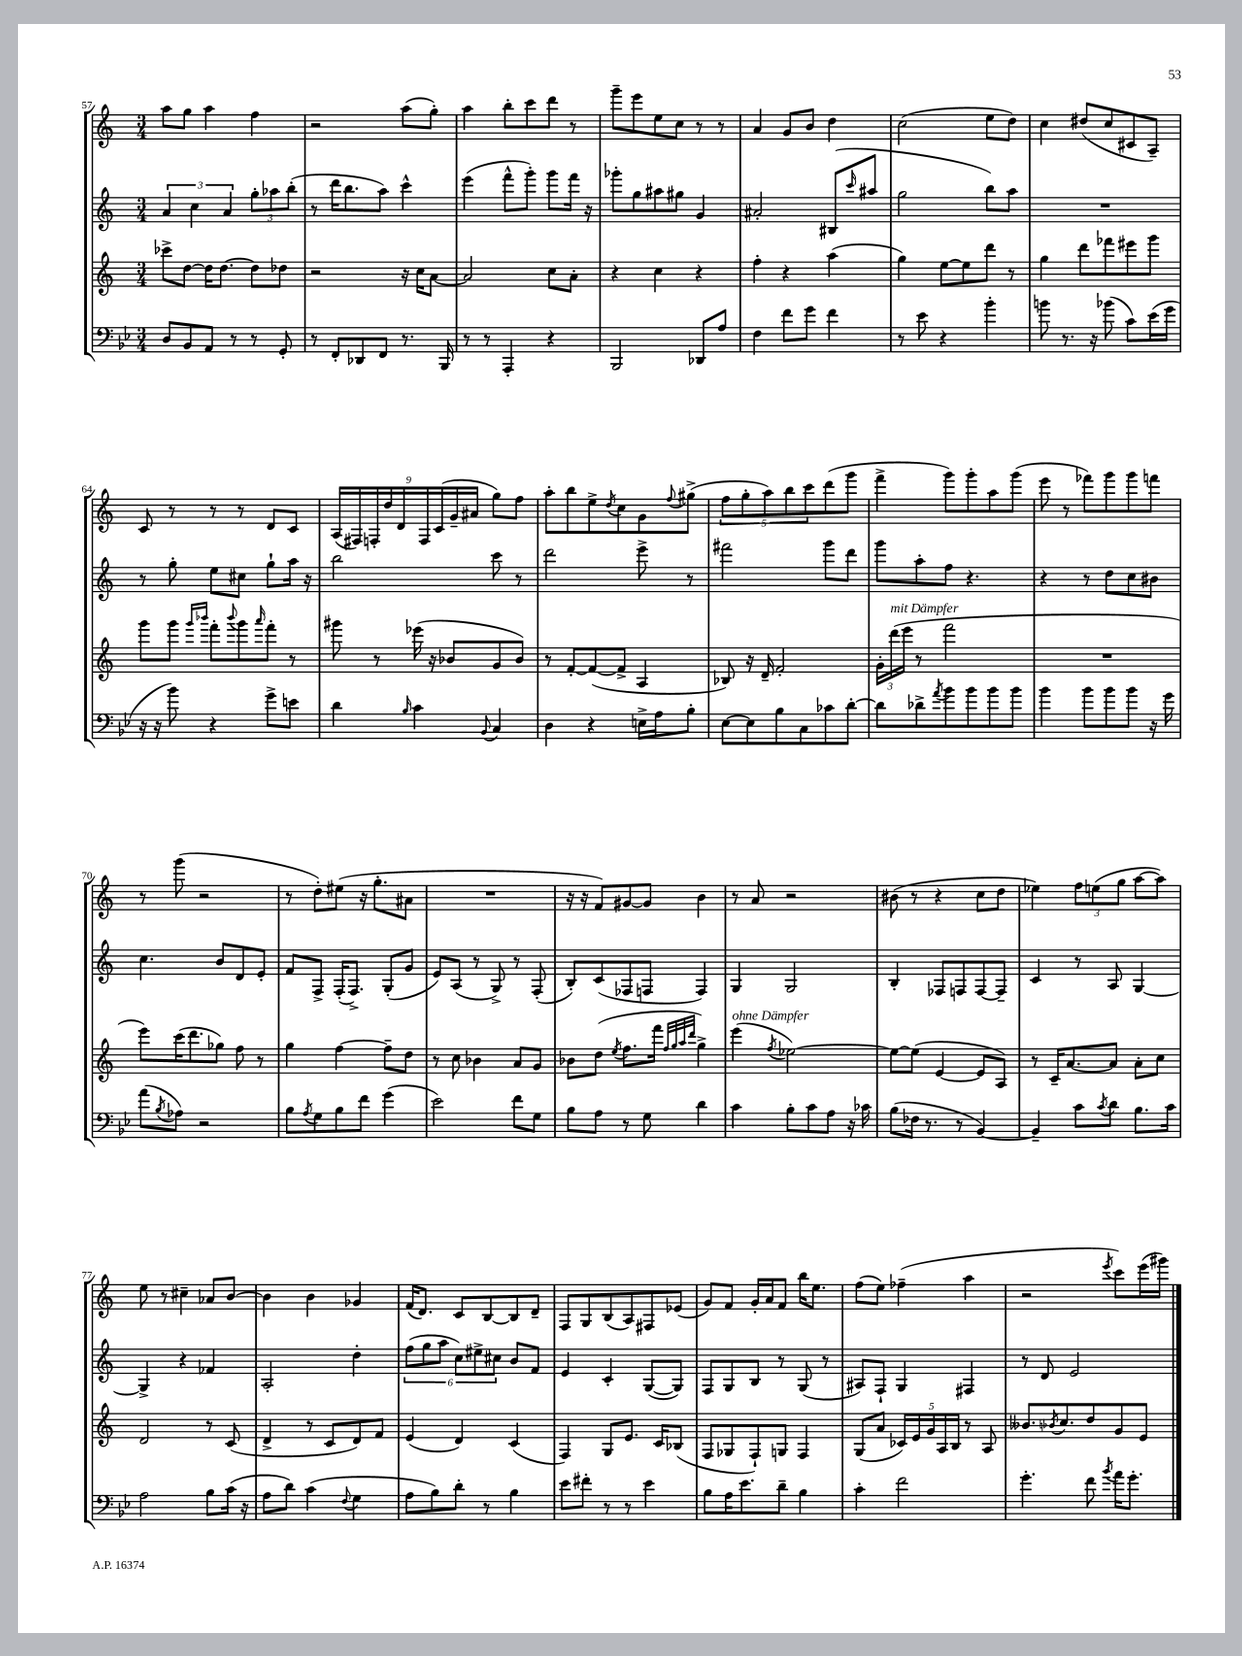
<<
\new StaffGroup <<
\new Staff = "s0" {
    \clef treble \key c \major \numericTimeSignature \time 3/4
    a''8 g''8 a''4 f''4 |
    r2 a''8( g''8-.) |
    a''4 b''8-. c'''8 d'''8 r8 |
    g'''8-- e'''8 e''8 c''8 r8 r8 |
    a'4 g'8 b'8 d''4 |
    c''2( e''8 d''8) |
    c''4 dis''8( c''8 cis'8 a8--) |
    c'8 r8 r8 r8 d'8 c'8 |
    \tuplet 9/8 { a16( fis16) f16-. d''16 d'16 f16 c'16( g'16-- ais'16 } g''8) f''8 |
    a''8-. b''8 e''8-> \acciaccatura { d''8 } c''8 g'8 \appoggiatura { f''8 } gis''8->( |
    \tuplet 5/4 { f''8 g''8-. a''8) b''8 c'''8 } d'''8( g'''8 |
    f'''4-> g'''8) g'''8-. a''8 g'''8( |
    e'''8 r8 fes'''8) g'''8 g'''8 f'''8 |
    r8 g'''8( r2 |
    r8 d''8-.) eis''8( r16 g''8.-. ais'8 |
    R2. |
    r16 r16 f'8) gis'8~ gis'8 b'4 |
    r8 a'8 r2 |
    bis'8( r8 r4 c''8 d''8 |
    ees''4) \tuplet 3/2 { f''8 e''8( g''8 } a''8~ a''8) |
    e''8 r8 cis''4-- aes'8 b'8~ |
    b'4 b'4 ges'4 |
    f'16( d'8.) c'8 b8~ b8 d'8-- |
    f8 g8 b8( a8) fis8 ees'8( |
    g'8) f'8 g'16-. a'16 f'8 b''16 e''8. |
    f''8( e''8) fes''4--( a''4 |
    r2 \acciaccatura { e'''8 } c'''8) e'''16( gis'''16) \bar "|." |
}
\new Staff = "s1" {
    \clef treble \key c \major \numericTimeSignature \time 3/4
    \tuplet 3/2 { a'4 c''4 a'4 } \tuplet 3/2 { g''8-. aes''8 b''8-.( } |
    r8 d'''16 b''8. a''8) c'''4-^ |
    e'''4( f'''8-^ g'''8-.) g'''8 f'''16 r16 |
    ges'''8-. g''8 ais''8 gis''8 g'4 |
    ais'2-. bis8( \grace { c'''16 } ais''8 |
    g''2 b''8) a''8 |
    R2. |
    r8 g''8-. e''8 cis''8 g''8-! a''16 r16 |
    b''2 c'''8 r8 |
    d'''2 e'''8-> r8 |
    fis'''2 g'''8 d'''8 |
    g'''8 a''8-. f''8 r4. |
    r4 r8 d''8 c''8 bis'8 |
    c''4. b'8 d'8 e'8-. |
    f'8 f8-> f16-.( f8.->) g8-.( g'8 |
    e'8) a8( r8 g8->) r8 f8-.( |
    b8-.) c'8( fes8 f8 f4) |
    g4 g2 |
    b4-. fes8 f8 f8~ f8-- |
    c'4 r8 a8 g4~ |
    g4-> r4 fes'4 |
    a2-. d''4-. |
    \tuplet 6/4 { f''8( g''8 a''8 c''8) eis''8-> cis''8 } b'8 f'8 |
    e'4 c'4-. g8~( g8) |
    f8 g8 b8 r8 g8( r8 |
    ais8) f8-! g4 fis4 |
    r8 d'8 e'2 \bar "|." |
}
\new Staff = "s2" {
    \clef treble \key c \major \numericTimeSignature \time 3/4
    ces'''8-> d''8~ d''16 d''8.~ d''8 des''8 |
    r2 r16 c''16 a'8~ |
    a'2 c''8 a'8-. |
    r4 c''4 r4 |
    f''4-. r4 a''4( |
    g''4) e''8~ e''8 d'''8 r8 |
    g''4 d'''8 fes'''8 eis'''8 g'''8 |
    g'''8 g'''8 \grace { g'''16 bes'''16 } f'''8-. \appoggiatura { bes'''8 } g'''8 \grace { a'''16 } f'''8-. r8 |
    gis'''8 r8 ees'''16( r16 bes'8 g'8 bes'8) |
    r8 f'8~-. f'8~( f'8-> a4 |
    bes8) r16 d'16-- f'2-. |
    \tuplet 3/2 { g'16-. d'''16^\markup { \italic "mit Dämpfer" }( e'''16 } r8 f'''2 |
    R2. |
    e'''8) c'''16( d'''8. ges''8) f''8 r8 |
    g''4 f''4~ f''8-- d''8 |
    r8 c''8 bes'4 a'8 g'8 |
    bes'8 d''8( \acciaccatura { e''8 } f''8. f'''16 \grace { f''32 g''32 a''32 d'''32 } g''4->) |
    e'''4^\markup { \italic "ohne Dämpfer" }( \acciaccatura { f''8 } ees''2~) |
    ees''8~ ees''8( e'4~ e'8 a8) |
    r8 c'16-- a'8.~ a'8 a'8-. c''8 |
    d'2 r8 c'8( |
    d'4-> r8 c'8 d'8) f'8 |
    e'4( d'4) c'4( |
    f4) g8 e'8. c'16 bes8( |
    f8 ges8 f8-!) g8 f4 |
    g8( a'8 \tuplet 5/4 { ces'16) e'16 g'16 a16 b16 } r8 a8 |
    beses'8. \acciaccatura { bes'8 } c''8. d''8 g'8 e'8 \bar "|." |
}
\new Staff = "s3" {
    \clef bass \key bes \major \numericTimeSignature \time 3/4
    d8 bes,8 a,8 r8 r8 g,8-. |
    r8 f,8-. des,8 f,8 r8. bes,,16 |
    r8 r8 a,,4-. r4 |
    bes,,2 des,8 a8 |
    f4 f'8 g'8 f'4 |
    r8 ees'8 r4 bes'4-. |
    b'8 r8. r16 bes'8( c'8) ees'16( g'16 |
    r16 r16 bes'8) r4 g'8-> e'8 |
    d'4 \grace { bes16 } c'4 \appoggiatura { bes,8 } c4 |
    d4 r4 e16-> a16 bes8-. |
    ees8~ ees8 bes8 c8 ces'8 d'8~-. |
    d'8 des'8-> \acciaccatura { a'8 } bes'8 bes'8 bes'8 bes'8 |
    bes'4 bes'8 bes'8 bes'8 r16 g'16 |
    a'8( \acciaccatura { bes8 } aes8) r2 |
    bes8 \acciaccatura { a8 } g8 bes8 f'8 g'4( |
    ees'2) f'8 g8 |
    bes8 a8 r8 g8 d'4 |
    c'4 bes8-. c'8 a8 r16 ces'16 |
    bes8( fes16 r8. r8 bes,4~) |
    bes,4-- c'8 \acciaccatura { c'8 } d'8 bes8. c'16 |
    a2 bes8 c'16( r16 |
    a8 d'8) c'4( \appoggiatura { f8 } g4 |
    a8 bes8) d'8-. r8 bes4 |
    ees'8 fis'8-. r8 r8 ees'4 |
    bes8 a16 ees'8. d'8-- bes4 |
    c'4-. f'2 |
    g'4.-. f'8 \acciaccatura { bes'8 } a'16 g'8.-. \bar "|." |
}
>>
>>
\layout { \context { \Score currentBarNumber = #57 } }
